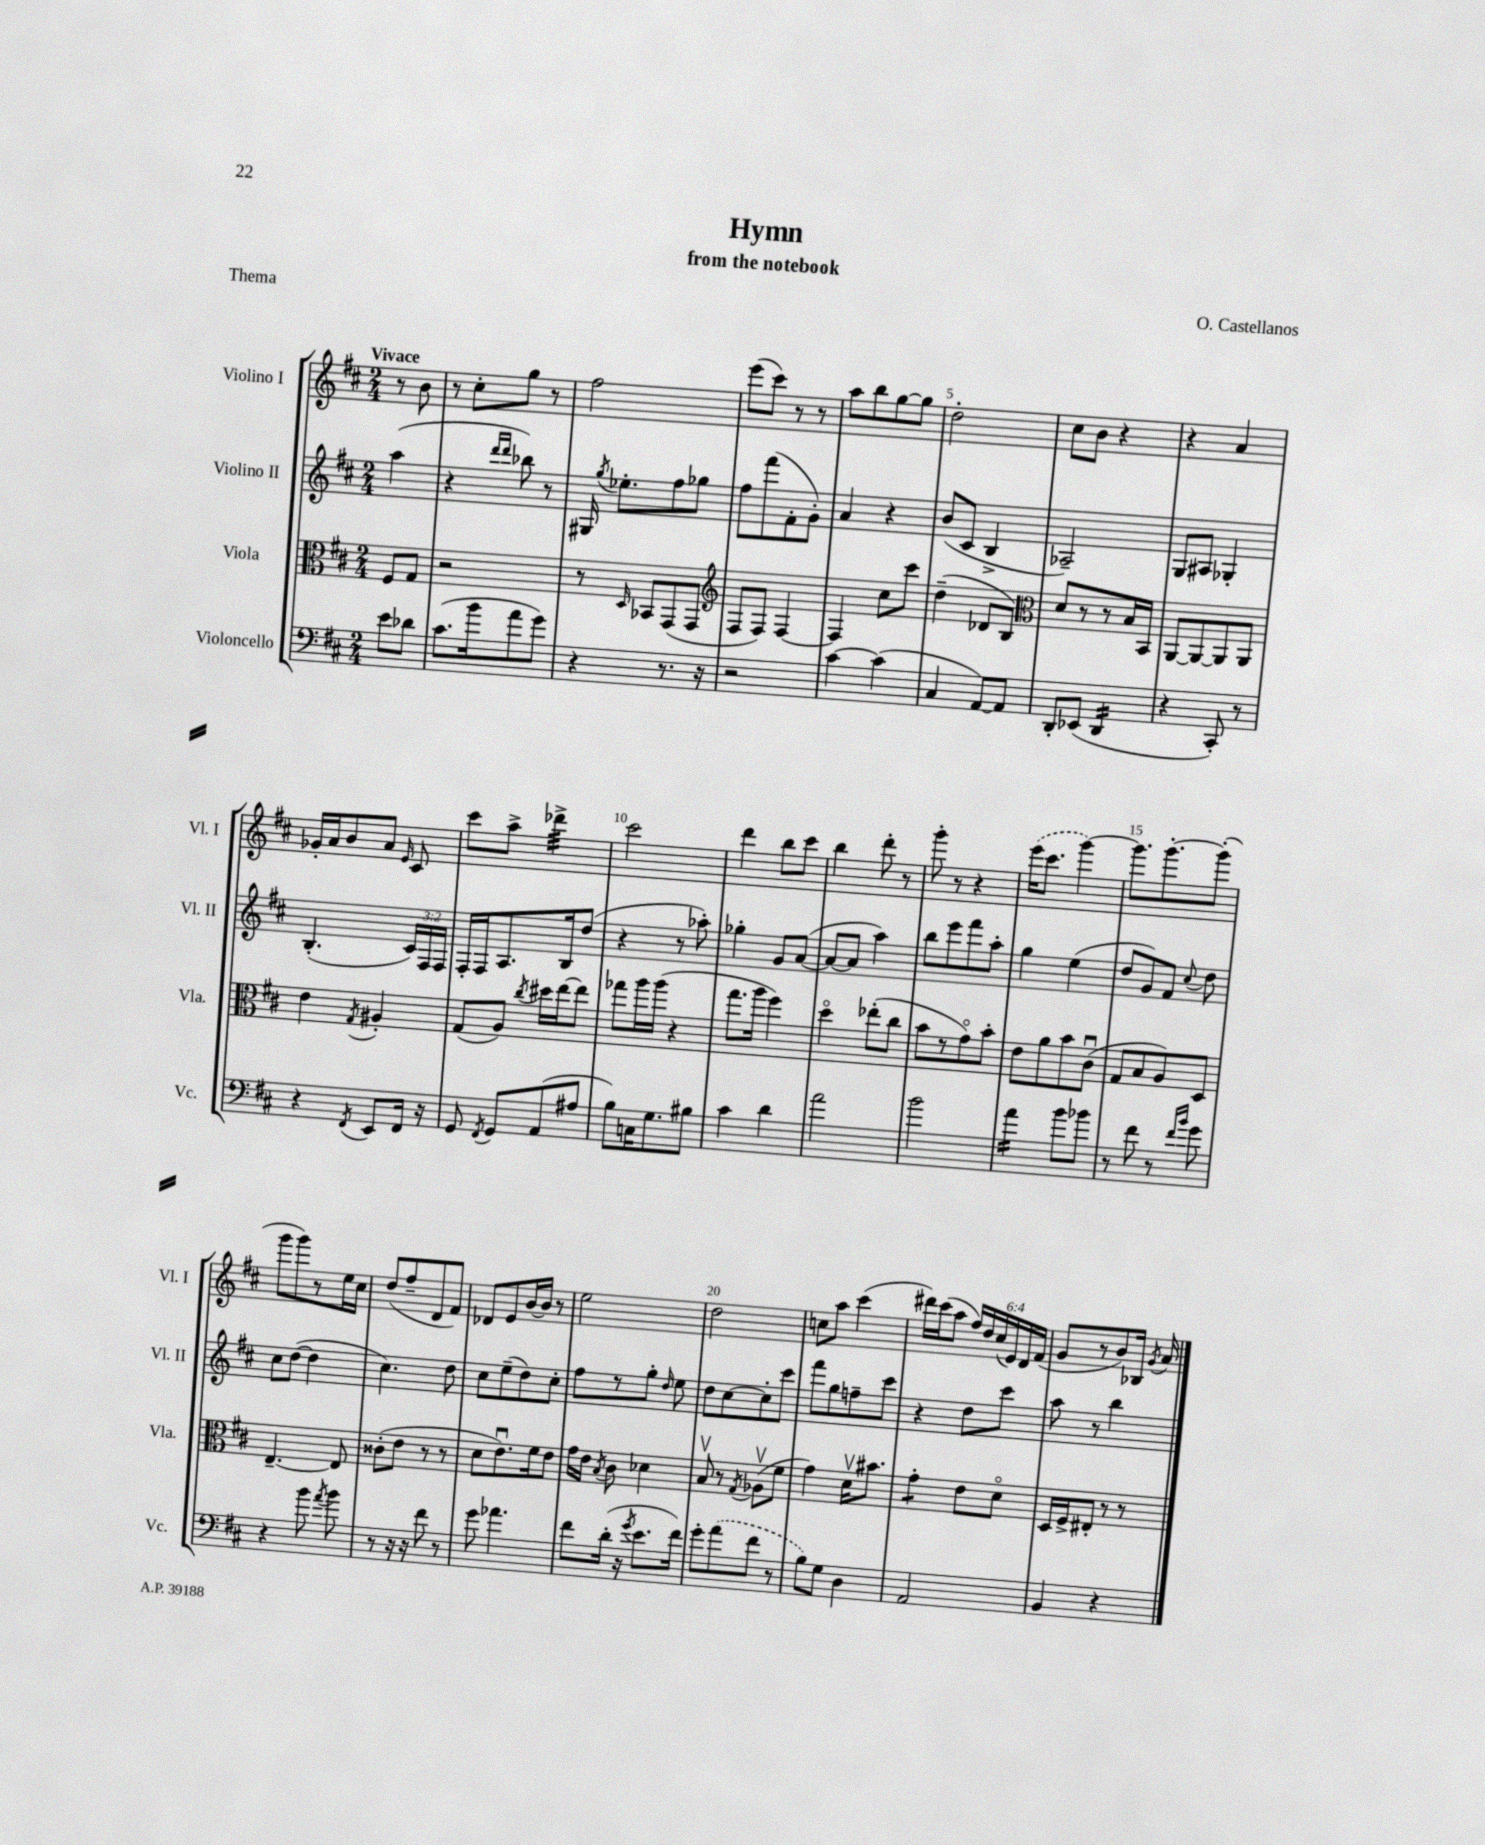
\header { title = "Hymn" composer = "O. Castellanos" subtitle = "from the notebook" piece = "Thema" }
<<
\new StaffGroup <<
\new Staff = "s0" \with { instrumentName = "Violino I" shortInstrumentName = "Vl. I" } {
    \clef treble \key d \major \numericTimeSignature \time 2/4 \override Staff.TupletNumber.text = #tuplet-number::calc-fraction-text \partial 4 \tempo "Vivace"
    \autoBeamOff r8 b'8 |
    r8 cis''8[-. g''8] r8 |
    fis''2 |
    e'''8[( cis'''8]) r8 r8 |
    a''8[ b''8 g''8~ g''8] |
    d''2-. |
    cis''8[ b'8] r4 |
    r4 a'4 |
    ges'16[-. a'16 b'8 a'8] \grace { e'16 } cis'8 |
    cis'''8[ a''8]-> des'''4:32-> |
    cis'''2 |
    d'''4 b''8[ cis'''8] |
    b''4 d'''8-. r8 |
    g'''8-. r8 r4 |
    \once \slurDashed e'''16[( cis'''8.] g'''4~) |
    g'''8.[ g'''8.~-. g'''8]-.( |
    g'''8[ g'''8) r8 e''16 cis''16] |
    d''8[( fis''8-- d'8 fis'8]) |
    des'8[ e'8 b'16~ b'16] r8 |
    e''2 |
    d''2 |
    c''8[ a''8] cis'''4( |
    dis'''16[) cis'''16( a''8] \tuplet 6/4 { fis''16[) d''16 cis''16( e'16) d'16 fis'16]( } |
    g'8[ r8 b'8) bes16] \acciaccatura { g'8 } a'16 \bar "|." |
}
\new Staff = "s1" \with { instrumentName = "Violino II" shortInstrumentName = "Vl. II" } {
    \clef treble \key d \major \numericTimeSignature \time 2/4 \override Staff.TupletNumber.text = #tuplet-number::calc-fraction-text \partial 4
    \autoBeamOff a''4( |
    r4 \grace { d'''16[ d'''16] } bes''8) r8 |
    gis16 \acciaccatura { g''8 } ees''8.[-. fis''8 ges''8] |
    fis''8[ fis'''8( fis'8-. g'8]-.) |
    a'4 r4 |
    b'8[( cis'8] b4-> |
    aes2--) |
    g8[ ais8] ges4-. |
    b4.-.( \tuplet 3/2 { cis'16[) fis16 fis16] } |
    fis16[-. fis16 a8. b16 d''8]( |
    r4 r8 aes''8-.) |
    ges''4-. g'8[ a'8]~( |
    a'8[~ a'8] a''4) |
    b''8[ e'''8 fis'''8 a''8]-. |
    g''4 e''4( |
    d''8[ g'8) fis'8] \appoggiatura { cis''8 } d''8 |
    cis''8[ d''8]~( d''4 |
    cis''4.) d''8 |
    cis''8[ e''8--( d''8) cis''8]-. |
    fis''8[ r8 g''8]-. \grace { d''16 } e''8 |
    d''8[ cis''8~ cis''8-. cis'''8] |
    fis'''8[ g''8 f''8-- cis'''8] |
    r4 d''8[ cis'''8] |
    a''8 r8 b''4 \bar "|." |
}
\new Staff = "s2" \with { instrumentName = "Viola" shortInstrumentName = "Vla." } {
    \clef alto \key d \major \numericTimeSignature \time 2/4 \partial 4
    \autoBeamOff fis8[ g8] |
    r2 |
    r8 \grace { d16 } bes,8[ g,8( g,8] |
    \clef treble fis8[ fis8]) fis4~ |
    fis4 cis''8[ cis'''8] |
    d''4--( des'8[ b8]) |
    \clef alto d'8[ r8 r8 b16 b,16] |
    a,8[~ a,8~ a,8 a,8] |
    e'4 \acciaccatura { g8 } ais4-. |
    g8[( a8]) \acciaccatura { cis''8 } dis''16[ e''16~ e''8] |
    ges''8[ a''16 a''16]( r4 |
    g''8.[ a''16] fis''4) |
    d''4\flageolet ees''8[-.( cis''8] |
    b'8[ r8 g'8\flageolet) b'8]-. |
    e'8[ a'8 b'8 cis'8]\downbow( |
    g8[ b8 a8) d8] |
    e4.~-- e8 |
    cisis'8[-.( e'8] r8 r8 |
    d'8[ e'8.\downbow) fis'16 e'8] |
    g'16[ e'16] \acciaccatura { b8 } cis'8 des'4 |
    b8\upbow r8 \acciaccatura { g8 } aes8[\upbow( fis'8] |
    g'4) d'16[\upbow bis'8.] |
    g'4:8-. e'8[ d'8]\flageolet |
    d16[ fis16-> eis8]-. r8 r8 \bar "|." |
}
\new Staff = "s3" \with { instrumentName = "Violoncello" shortInstrumentName = "Vc." } {
    \clef bass \key d \major \numericTimeSignature \time 2/4 \partial 4
    \autoBeamOff e'8[ des'8] |
    cis'8.[( b'16 a'8 g'8]) |
    r4 r8. r16 |
    r2 |
    cis'4~ cis'4( |
    cis4 a,8[~) a,8] |
    d,8[-. ees,8]( d,4:16 |
    r4 cis,8-.) r8 |
    r4 \acciaccatura { fis,8 } e,8[ fis,16] r16 |
    g,8 \acciaccatura { fis,8 } g,8[ a,8( ais8] |
    b8[) c16 g8. bis8] |
    cis'4 d'4 |
    a'2 |
    b'2 |
    a'4:16 b'8[ bes'8] |
    r8 fis'8 r8 \grace { fis'16[ b'16] } g'8 |
    r4 b'8 \acciaccatura { a'8 } b'8 |
    r8 r16 r16 fis'8 r8 |
    g'8 aes'4. |
    fis'8[ d'16]-.( r16 \acciaccatura { g'8 } e'8.[ fis'16]) |
    g'8[-. \once \slurDashed a'8( fis'8] r8 |
    b8[) g8] d4 |
    a,2 |
    b,4 r4 \bar "|." |
}
>>
>>
\layout { \context { \Score \override BarNumber.break-visibility = ##(#f #t #t) barNumberVisibility = #(every-nth-bar-number-visible 5) } }
